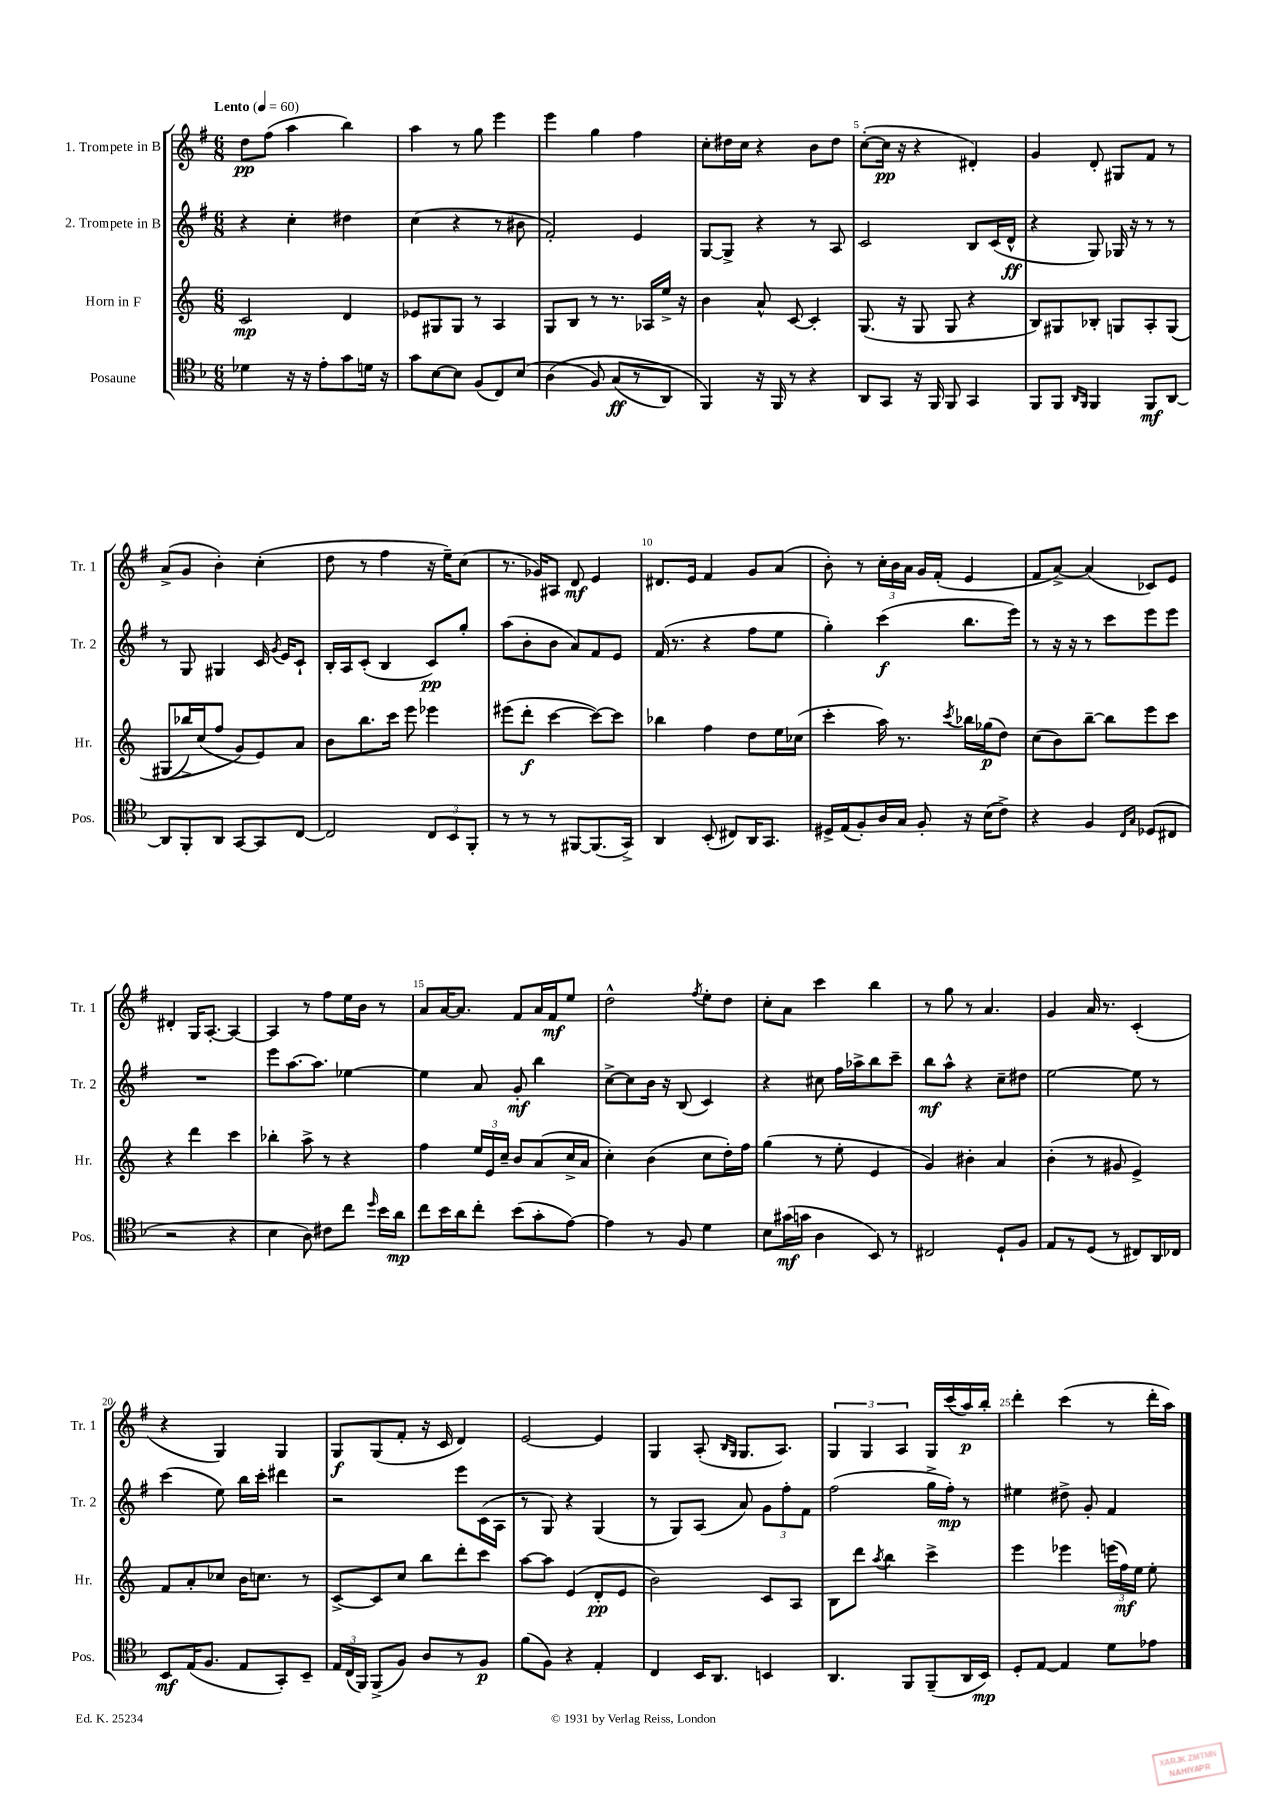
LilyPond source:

<<
\new StaffGroup <<
\new Staff = "s0" \with { instrumentName = "1. Trompete in B" shortInstrumentName = "Tr. 1" } {
    \clef treble \key g \major \numericTimeSignature \time 6/8 \tempo "Lento" 4 = 60
    \autoBeamOff d''8[\pp fis''8]( a''4 b''4) |
    a''4 r8 g''8 e'''4 |
    e'''4 g''4 fis''4 |
    c''8[-. dis''16 c''16] r4 b'8[ dis''8] |
    c''8[~-.( c''16]\pp r16 r4 dis'4-.) |
    g'4 d'8-. gis8[ fis'8] r8 |
    a'8[->( g'8] b'4-.) c''4-.( |
    d''8 r8 fis''4 r16 e''16[--) c''8]( |
    r8. ges'16[) ais8] d'8\mf e'4 |
    dis'8.[ e'16] fis'4 g'8[ a'8]( |
    b'8-.) r8 \tuplet 3/2 { c''16[-. b'16 a'16] } g'16[ fis'16]-.( e'4 |
    fis'8[ a'8]~->) a'4( ces'8[) e'8] |
    dis'4-. g16[ a8.]~-. a4~ |
    a4 r8 fis''8[ e''16 b'16] r8 |
    a'8[ a'16~ a'8.] fis'8[ a'16 fis'16\mf e''8] |
    d''2-^ \acciaccatura { fis''8 } e''8[-. d''8] |
    c''8[-. a'8] c'''4 b''4 |
    r8 g''8 r8 a'4. |
    g'4 a'16 r8. c'4-.( |
    r4 g4) g4 |
    g8[\f g8( fis'8]-. r16 c'16 d'4) |
    e'2~ e'4 |
    g4 a8-.( \grace { b16[ g16] } g8.[ a8.]) |
    \tuplet 3/2 { g4 g4 a4 } g16[ c'''16( a''16\p) b''16]-. |
    d'''4-. c'''4( r8 d'''16[-. a''16]) \bar "|." |
}
\new Staff = "s1" \with { instrumentName = "2. Trompete in B" shortInstrumentName = "Tr. 2" } {
    \clef treble \key g \major \numericTimeSignature \time 6/8
    \autoBeamOff r4 c''4-. dis''4 |
    c''4( r4 r8 bis'8 |
    fis'2-.) e'4 |
    g8[~ g8]-> r4 r8 a8 |
    c'2 b8[ c'16( d'16]-^\ff |
    r4 g8) ges16 r16 r8 r8 |
    r8 g8 gis4 c'16 \acciaccatura { g'8 } e'16[ c'8]-! |
    b16[-. a16 c'8]-.( b4 c'8[\pp) g''8]-. |
    a''8[( b'8-. b'8] a'8[) fis'8 e'8] |
    fis'16( r8. r4 fis''8[ e''8] |
    g''4-.) c'''4\f( b''8.[ e'''16]) |
    r8 r16 r16 r8 c'''8[ e'''8 e'''8] |
    R2. |
    e'''8[ a''8.~ a''8.] ees''4~ |
    ees''4 a'8 g'8-.\mf b''4 |
    c''8[~-> c''8 b'16] r16 b8( c'4) |
    r4 cis''8 fis''16[ aes''16-> b''8 c'''8]-- |
    b''8[\mf a''8]-^ r4 c''8[-- dis''8] |
    e''2~ e''8 r8 |
    c'''4( e''8) b''16[ c'''16]-. dis'''4 |
    r2 e'''8[ c'16( a16] |
    r8 g8) r4 g4( |
    r8 g8[) a8]( a'8) \tuplet 3/2 { g'8[ fis''8-. fis'8] } |
    fis''2( g''16[-> fis''16]-.\mp) r8 |
    eis''4 dis''8-> g'8-. fis'4 \bar "|." |
}
\new Staff = "s2" \with { instrumentName = "Horn in F" shortInstrumentName = "Hr." } {
    \clef treble \key c \major \numericTimeSignature \time 6/8
    \autoBeamOff c'2\mp d'4 |
    ees'8[ gis8 gis8] r8 a4 |
    g8[ b8] r8 r8. aes16[ e''16]-> r16 |
    b'4 a'8-^ c'8~ c'4-. |
    g8.( r16 g8 g8 r4 |
    b8[) gis8 bes8]-. g8[ a8-. g8]\( |
    gis8[( bes''16->) c''16( f''8] g'8[\) e'8) a'8] |
    b'8[ b''8. c'''16] e'''8 ees'''4 |
    eis'''8[( d'''8]-.\f c'''4~ c'''8[~) c'''8] |
    bes''4 f''4 d''8[ e''16 ces''16]( |
    c'''4-. a''16) r8. \acciaccatura { c'''8 } bes''16[ ges''16\p( d''8]) |
    c''8[( b'8) b''8]~-- b''8[ e'''8 c'''8] |
    r4 d'''4 c'''4 |
    bes''4-. a''8-> r8 r4 |
    f''4 \tuplet 3/2 { e''16[ e'16 c''16]-- } b'8[ a'8( c''16-> a'16] |
    c''4-.) b'4( c''8[ d''16-.) f''16] |
    g''4( r8 e''8-. e'4 |
    g'4) bis'4-. a'4 |
    b'4-.( r8 gis'8 e'4->) |
    f'8[ a'8-. ces''8] b'16[ c''8.] r8 |
    c'8[~-> c'8 c''8] b''8[ d'''8-. c'''8] |
    a''8[~ a''8] e'4( d'8[-.\pp e'8] |
    b'2) c'8[ a8] |
    b8[ d'''8] \acciaccatura { a''8 } b''4 c'''4-> |
    e'''4 ees'''4 \tuplet 3/2 { e'''16[( f''16\mf) e''16] } e''8-. \bar "|." |
}
\new Staff = "s3" \with { instrumentName = "Posaune" shortInstrumentName = "Pos." } {
    \clef tenor \key f \major \numericTimeSignature \time 6/8
    \autoBeamOff des'4 r16 r16 e'8[-. g'8 d'16] r16 |
    g'8[ bes8~ bes8] f8[( c8) bes8]( |
    a4\( f8) g8[\ff( r8 a,8]) |
    f,4\) r16 f,16 r8 r4 |
    a,8[ g,8] r16 f,16 f,8 g,4 |
    f,8[ f,8] \grace { a,16[ f,16] } f,4 f,8[\mf a,8]~ |
    a,8[ f,8-. a,8] g,8[~ g,8 c8]~ |
    c2 \tuplet 3/2 { c8[ bes,8 f,8]-. } |
    r8 r8 r8 fis,8[~ fis,8.( g,16]->) |
    a,4 bes,8-.( cis8[) a,16 g,8.] |
    dis16[-> e16( f8-.) a16 g16] f8-. r16 bes16[( c'8]->) |
    r4 f4 \grace { c16[ g16] } des8[( cis8] |
    r2 r4 |
    bes4 a8) cis'8[ c''8] \grace { d''16 } bes'16[ a'16]\mp |
    c''8[ bes'16 a'16 c''8]-. bes'8[( g'8-. e'8]~) |
    e'4 r8 f8 d'4 |
    bes8[ gis'16\mf( g'16] a4 bes,8) r8 |
    cis2 d8[-! f8] |
    e8[ r8 d8]( r8 cis8[) a,16 ces16] |
    bes,8[\mf e16( f8.] e8[ g,8-.) bes,8]-- |
    \tuplet 3/2 { e16[ c16( f,16]) } f,8[->( f8]) a8[ r8 f8]\p |
    f'8[( f8]) r4 e4-. |
    c4 bes,16[ a,8.] b,4 |
    a,4. f,8[ f,8--( a,16 bes,16]\mp) |
    d8[-. e8]~ e4 d'8[ ees'8] \bar "|." |
}
>>
>>
\layout { \context { \Score \override BarNumber.break-visibility = ##(#f #t #t) barNumberVisibility = #(every-nth-bar-number-visible 5) } }
